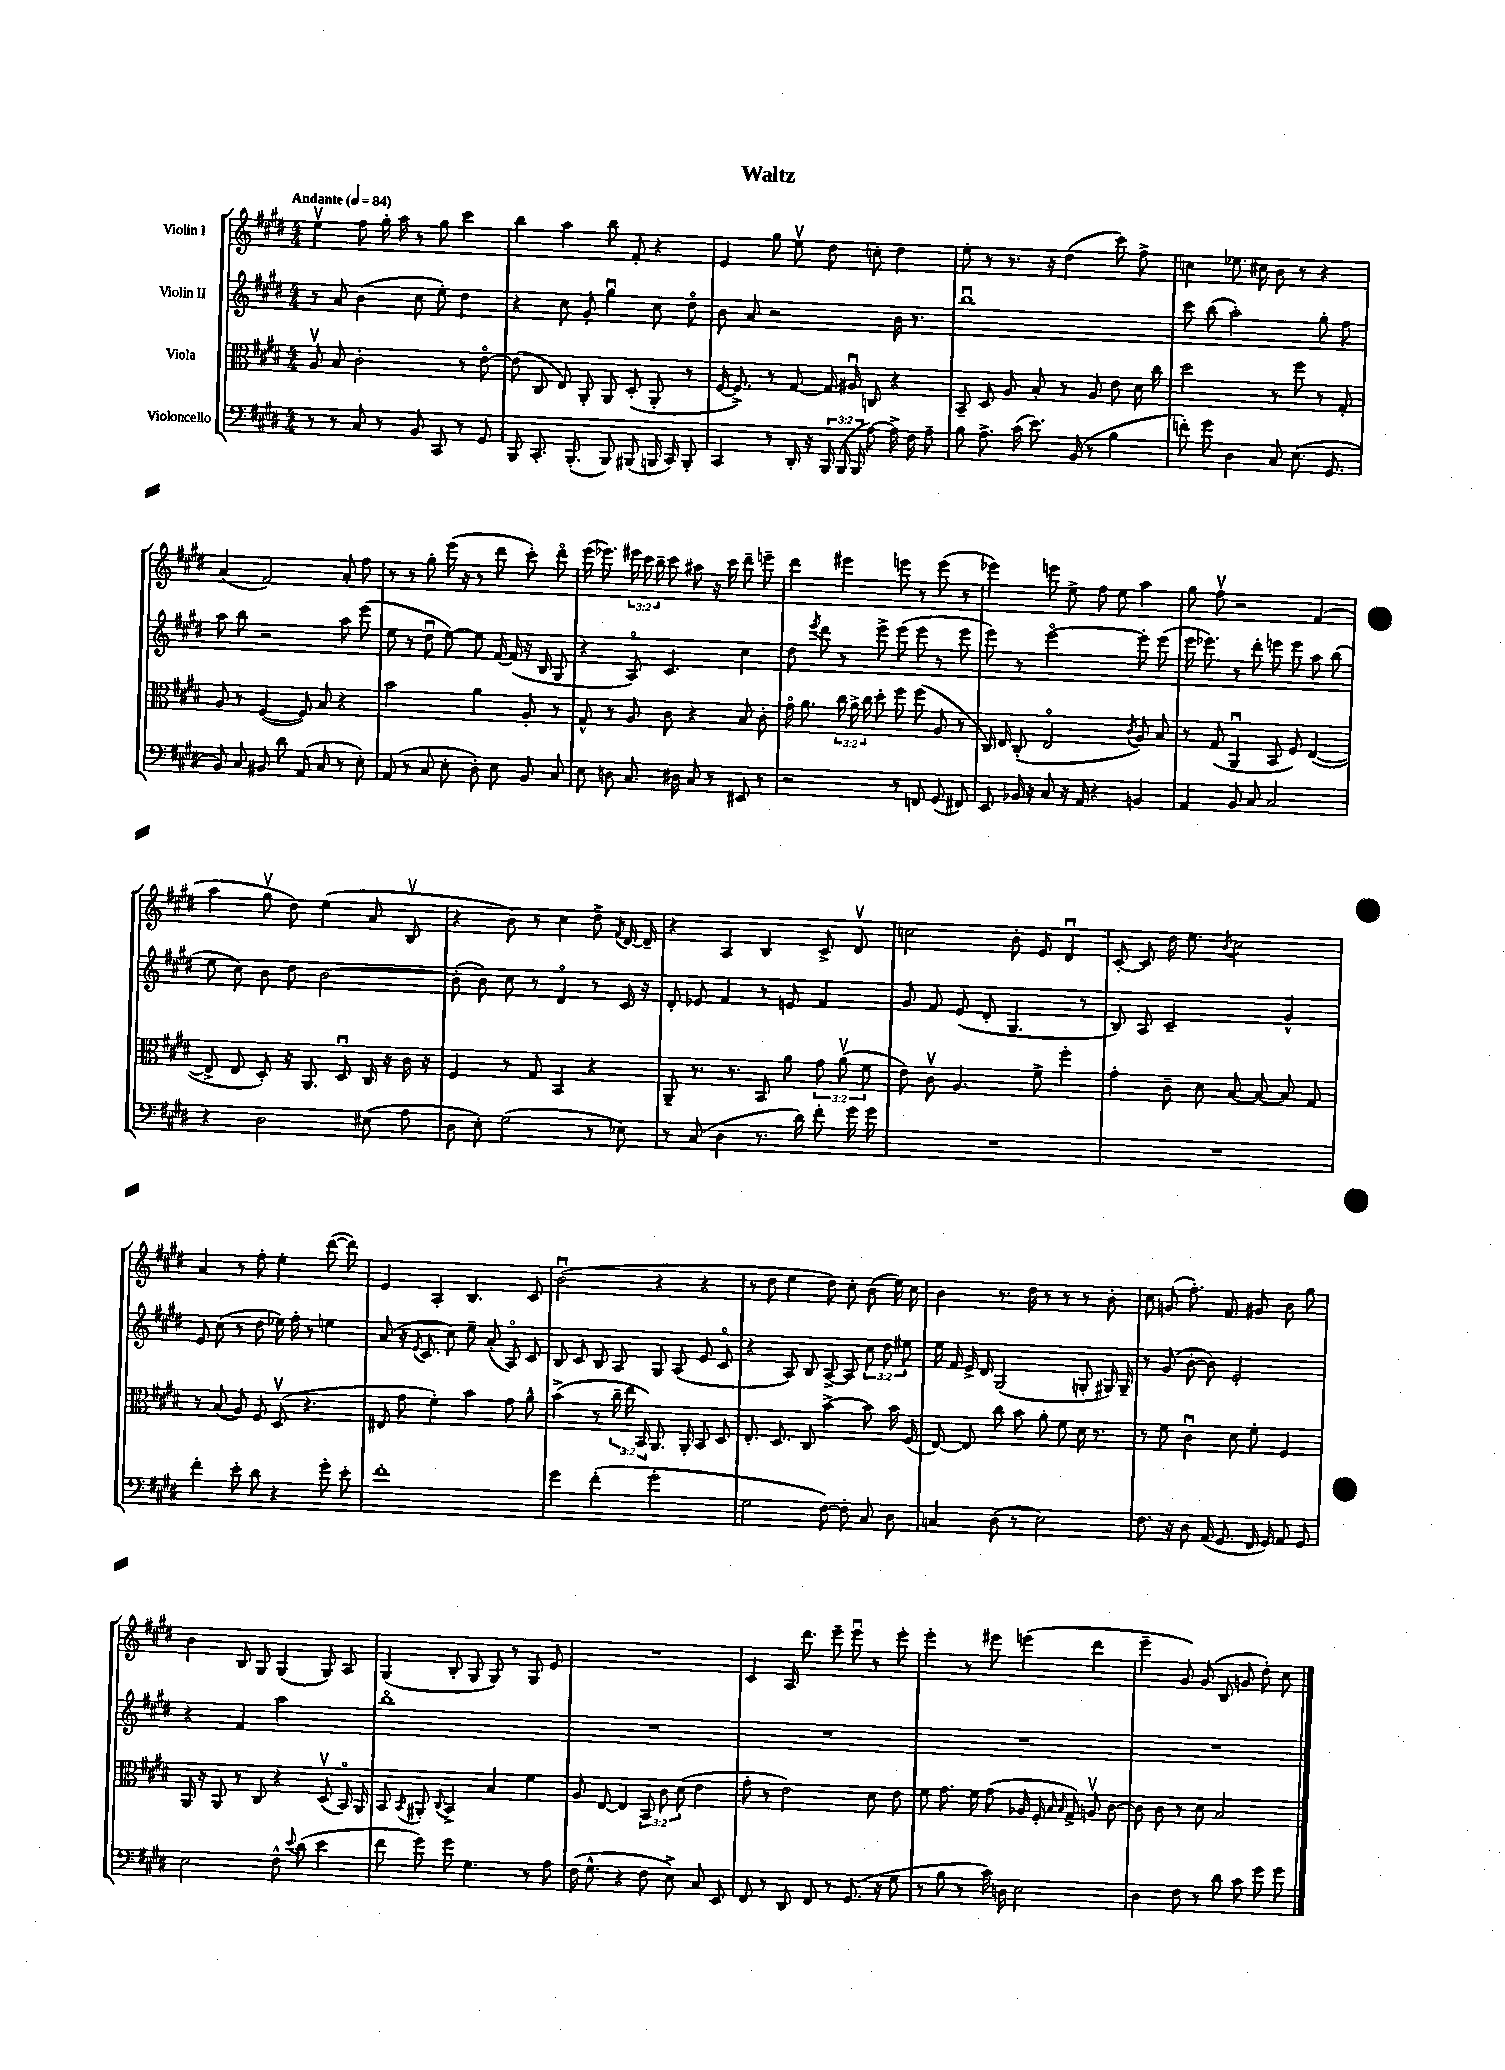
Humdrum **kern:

**kern	**kern	**kern	**kern
*part4	*part3	*part2	*part1
*staff4	*staff3	*staff2	*staff1
*I"Violoncello	*I"Viola	*I"Violin II	*I"Violin I
*clefF4	*clefC3	*clefG2	*clefG2
*k[f#c#g#d#]	*k[f#c#g#d#]	*k[f#c#g#d#]	*k[f#c#g#d#]
*M4/4	*M4/4	*M4/4	*M4/4
*MM84	*MM84	*MM84	*MM84
=1	=1	=1	=1
!	!	!	!LO:TX:a:B:t=Andante
8r	8Av/	8r	4eev\
8r	8B/	8a/	.
8C#/	2c#'\	(4b\	8ff#\
8r	.	.	16gg#'\
.	.	.	16aa\
8BB/	.	8cc#\	8r
8CC#/	.	8ee'\)	8gg#\
8r	8r	4dd#\	4ccc#\
8GG#/	[8e\	.	.
=2	=2	=2	=2
8BBB/	(8e\]	4r	4bb\
8.CC#'/	8C#/	.	.
.	8E/)	8cc#\	4aa\
(8.BBB'/	.	.	.
.	8AA'/	8g#'/	.
8BBB/)	8AA/	4gg#u\	8bb\
(8BBB#X/	(8D#'/	.	8f#'/
16BBBn/	8AA'/	8cc#\	4r
16CC#/)	.	.	.
8BBB'/	8r	8dd#\	.
=3	=3	=3	=3
4CC#/	[16F#/	8b\	4e/
.	8.F#^/])	.	.
.	.	8a/	.
8r	8r	2r	8gg#\
16DD#'/	[8G#/	.	8eev\
16r	.	.	.
24BBB/	16G#/]	.	8dd#\
(24BBB/	.	.	.
.	16A#Xu/	.	.
24BBB/	.	.	.
[8A\)	8Cn/	.	8ccn'\
16A^\]	4r	16b\	4dd#\
16F#\	.	8.r	.
8A~\	.	.	.
=4	=4	=4	=4
8B\	8BB~/	1bbu	8ee'\
8.A^\	8D#/	.	8r
.	8A/	.	8.r
(16c#\	.	.	.
8.e\)	8B'/	.	.
.	.	.	16r
.	8r	.	(4dd#\
(16BB/	.	.	.
8r	8A/	.	.
4B\	8e\	.	8ccc#\)
.	16d#\	.	8ff#^\
.	16cc#\	.	.
=5	=5	=5	=5
8fn'\)	2dd#\	8ccc#\	4ccn\
8g#\	.	(8bb\	.
4D#\	.	2aa'\)	8.ee-X\
.	.	.	16cc#X\
8C#/	8r	.	8b\
(8.E\	8ff#\	.	8r
.	8r	8gg#'\	4r
8.GG#/	.	.	.
.	8G#'/	8ff#\	.
!!LO:LB:g=z
=6	=6	=6	=6
8BB/)	8A/	8aa\	(4a/
8C#/	8r	8bb\	.
8BB#X/	([4F#/	2r	2f#/)
8d#\	.	.	.
(8AA/	8F#/])	.	.
8C#/	8B/	.	.
8r	4r	8aa\	8a'/
8E'\)	.	(8eee\	8ff#\
=7	=7	=7	=7
(8AA/	2b\	8ee\	8r
8r	.	8r	8r
8C#/	.	8dd#u\	8gg#'\
8E'\	.	[8ee\)	(16eee\
.	.	.	16r
8D#'\)	4a\	8ee\]	8r
8E\	.	[16f#/	8ddd#\
.	.	(16f#/]	.
8BB/	8A'/	16r	8ccc#'\)
.	.	16B/	.
8C#/	8r	8G#/	8ddd#\
=8	=8	=8	=8
8E\	8G#^^/	4r	(16eee\
.	.	.	8.eee-X\)
8Dn\	8r	.	.
8.C#/	8A/	8A/)	24eee#X\
.	.	.	24ccc#\
.	.	.	24bb~\
.	8c#\	4.c#/	8ccc#\
16D#X\	.	.	.
8C#/	4r	.	8aa#X\
8r	.	.	16r
.	.	.	16ccc#\
8EE#X/	8B/	4cc#\	8ddd#~\
8r	8c#'\	.	8eeen~\
=9	=9	=9	=9
2r	16g#\	8dd#\	4ddd#\
.	8.a\	.	.
.	.	8qeee/	.
.	.	8ddd#\	.
.	24cc#\	8r	4eee#X\
.	24a^\	.	.
.	24cc#\	.	.
.	8dd#'\	8eee^\	.
8r	8ff#\	(8eee\	8eeen\
8FFn/	(8ff#\	8eee\	8r
(8GG#/	8A/	8r	(8eee\
8FF#X/)	8r	8eee\	8r
=10	=10	=10	=10
8EE/	16C#/)	8eee\)	4eee-X\)
.	16E/	.	.
16BB-X/	(8C#'/	8r	.
16r	.	.	.
8C#/	2E/	[2eee\	8eeen\
16r	.	.	8ee^\
16AA/	.	.	.
4r	.	.	8ff#\
.	.	.	8ee\
.	8qc#/	.	.
4BBn/	8A/)	8eee'\]	4aa\
.	8B/	(8eee\	.
=11	=11	=11	=11
4AA/	8r	16eee\	8gg#\
.	.	8.eee-X\)	.
.	(8G#/	.	8ff#v\
8BB/	4AAu/	8r	2r
8C#/	.	8ddd#'\	.
2C#/	8BB/	8eeen\	.
.	8F#/)	8eee\	.
.	([4E/	8aa\	(4f#/
.	.	(8bb\	.
!!LO:LB:g=z
=12	=12	=12	=12
4r	8E^/]	8ee\	4aa\
.	8E/	8cc#\)	.
2D#\	8D#'/)	8b\	8gg#v\
.	16r	8dd#\	8dd#\)
.	8.AA/	.	.
.	.	[2b\	(4ee\
.	8D#u/	.	.
(8E#X\	16C#/	.	8a/
.	16r	.	.
8A\	16c#\	.	8Bv/
.	16r	.	.
=13	=13	=13	=13
8D#\	4F#/	(8b'\]	4r
8E'\)	.	8b\)	.
(2G#\	8r	8cc#\	8b\)
.	8G#/	8r	8r
.	4BB/	4d#/	4cc#\
8r	4r	8r	8dd#^\
.	.	.	8qf#/
8E-X\)	.	16c#/	[16d#/
.	.	16r	16d#~/]
=14	=14	=14	=14
8r	8AA~/	8d#'/	4r
(8C#/	8.r	8e-X/	.
4D#\	.	4f#/	4A/
.	8.r	.	.
8.r	8BB/	8r	4B/
.	8a\	8en/	.
16d#\)	.	.	.
8f#'\	12g#\	4f#/	8c#^/
.	(12av\	.	.
16g#\	.	.	8d#v/
.	12f#\	.	.
16g#\	.	.	.
=15	=15	=15	=15
1r	8e\)	8g#/	2ccn\
.	8c#v\	8f#/	.
.	4.A/	(8e/	.
.	.	8d#'/	.
.	.	4.G#/	8b'\
.	8f#^\	.	8e/
.	4ff#'\	.	4d#u/
.	.	8r	.
=16	=16	=16	=16
1r	4g#'\	8B/)	[8c#'/
.	.	8A/	8c#/]
.	8c#~\	2c#~/	16dd#\
.	.	.	8.ee\
.	8d#\	.	.
.	.	.	8qb/
.	[8B/	.	2cc#\
.	8B/_	.	.
.	8B/]	4g#^^/	.
.	8G#/	.	.
!!LO:LB:g=z
=17	=17	=17	=17
4f#'\	8r	8e/	4a/
.	(8B/	(8cc#\	.
8e'\	8A/)	8r	8r
8d#\	8F#/	8dd#\	8ff#'\
4r	(8D#v/	16ee-X\)	4ee'\
.	.	16ff#'\	.
.	4.r	8r	.
8g#'\	.	4een\	([8ddd#\
8e'\	.	.	8ddd#\])
=18	=18	=18	=18
1f#'	8E#X/	(8a/	4e/
.	8g#\	16r	.
.	.	8qe/	.
.	.	8.c#/	.
.	4f#'\)	.	4A'/
.	.	8cc#\)	.
.	4b\	8ee~\	4.B/
.	.	(8a'/	.
.	8g#\	8A/)	.
.	8a^^\	8c#/	8c#/
=19	=19	=19	=19
4g#\	(4b^\	8B/	(2bu\
.	.	8c#/	.
(4f#'\	8r	8B/	.
.	24cc#~\	8A/	.
.	24ee\	.	.
.	24BB/)	.	.
2g#'\	8.AA/	8G#/	4r
.	.	(8A/	.
.	16AA'/	.	.
.	8BB/	8e/	4r
.	8D#/	8c#/	.
=20	=20	=20	=20
2G#\	8.E'/	4r	8r
.	.	.	8dd#\
.	8.D#/	.	.
.	.	8A/)	4ee\
.	8C#/	8B/	.
[8F#\)	[4b^\	[8A^/	8dd#\)
8F#'\]	.	8A/]	8cc#'\
8C#/	8b\]	12cc#\	(8b\
.	.	12dd#\	.
8D#\	16b\	.	16ee\)
.	.	12ee#X\	.
.	(16F#/	.	16cc#\
=21	=21	=21	=21
4Cn/	[8E/)	16ee\	4b\
.	.	16f#/	.
.	8E/]	16e^/	.
.	.	16d#/	.
(8D#\	8cc#\	(2G#/	8.r
8r	8b\	.	.
.	.	.	16dd#\
2E\)	8a'\	.	8r
.	8f#\	.	8r
.	16d#\	8Gn'/	8r
.	8.r	.	.
.	.	16G#X/)	8b'\
.	.	16G#~/	.
=22	=22	=22	=22
8.F#\	8r	8r	8cc#\
.	8f#\	(8g#/	(8gn/
16r	.	.	.
8D#\	4c#u\	[8b'\	8.ff#'\)
(16AA/	.	8b\])	.
8.GG#/	.	.	8.f#/
.	8d#\	2e'/	.
16FF#/	8f#'\	.	8g#X/
16GG#/)	.	.	.
8AA/	4F#/	.	8b\
8GG#/	.	.	8gg#\
!!LO:LB:g=z
=23	=23	=23	=23
2E\	16AA/	4r	4b\
.	16r	.	.
.	8AA/	.	.
.	8r	4f#/	8B/
.	8C#/	.	8G#/
8F#^^\	4r	2aa\	(4G#/
8qqe/	.	.	.
(8d#\	.	.	.
4e\	(8D#v/	.	8G#/)
.	16BB/)	.	8A/
.	16AA/	.	.
=24	=24	=24	=24
8f#\	8BB/	1bb	(4G#/
.	8qBB/	.	.
8g#\)	8AA#X'/	.	.
.	8qqC#/	.	.
8g#\	4BB^/	.	8B'/
4.G#\	.	.	8G#/
.	4B/	.	8G#/)
.	.	.	8r
8r	4f#\	.	8G#/
8A\	.	.	8e/
=25	=25	=25	=25
(16F#\	8A/	1r	1r
8.G#^^\	.	.	.
.	[8E/	.	.
4r	4E/]	.	.
8F#\	12BB/	.	.
.	12c#\	.	.
8E^\)	.	.	.
.	(12d#\	.	.
8C#/	4e\	.	.
8EE/	.	.	.
=26	=26	=26	=26
8FF#/	8g#'\	1r	4c#/
8r	8r	.	.
8DD#/	2e\)	.	16A/
.	.	.	8.ddd#\
8FF#/	.	.	.
8r	.	.	8eee~\
(8.GG#/	.	.	8eeeu\
.	8d#\	.	8r
16r	.	.	.
8G#\	8e\	.	8eee'\
=27	=27	=27	=27
8r	8f#\	1r	4eee'\
8B\	8.g#\	.	.
8r	.	.	8r
.	16f#\	.	.
16c#\)	(8g#\	.	8eee#X\
16Dn\	.	.	.
2E\	16A-X/	.	(4eeen\
.	16F#'/	.	.
.	16qqB/	.	.
.	16qqB/	.	.
.	8G#^/)	.	.
.	8Anv/	.	4ddd#\
.	[8c#\	.	.
=28	=28	=28	=28
4D#\	8c#\]	1r	4eee~\
.	8c#\	.	.
8F#\	8r	.	8g#/)
8r	8d#\	.	(8g#/
8d#\	2B/	.	8B/
8c#\	.	.	8gn/
8g#\	.	.	8dd#'\)
8g#\	.	.	8cc#\
==	==	==	==
*-	*-	*-	*-
